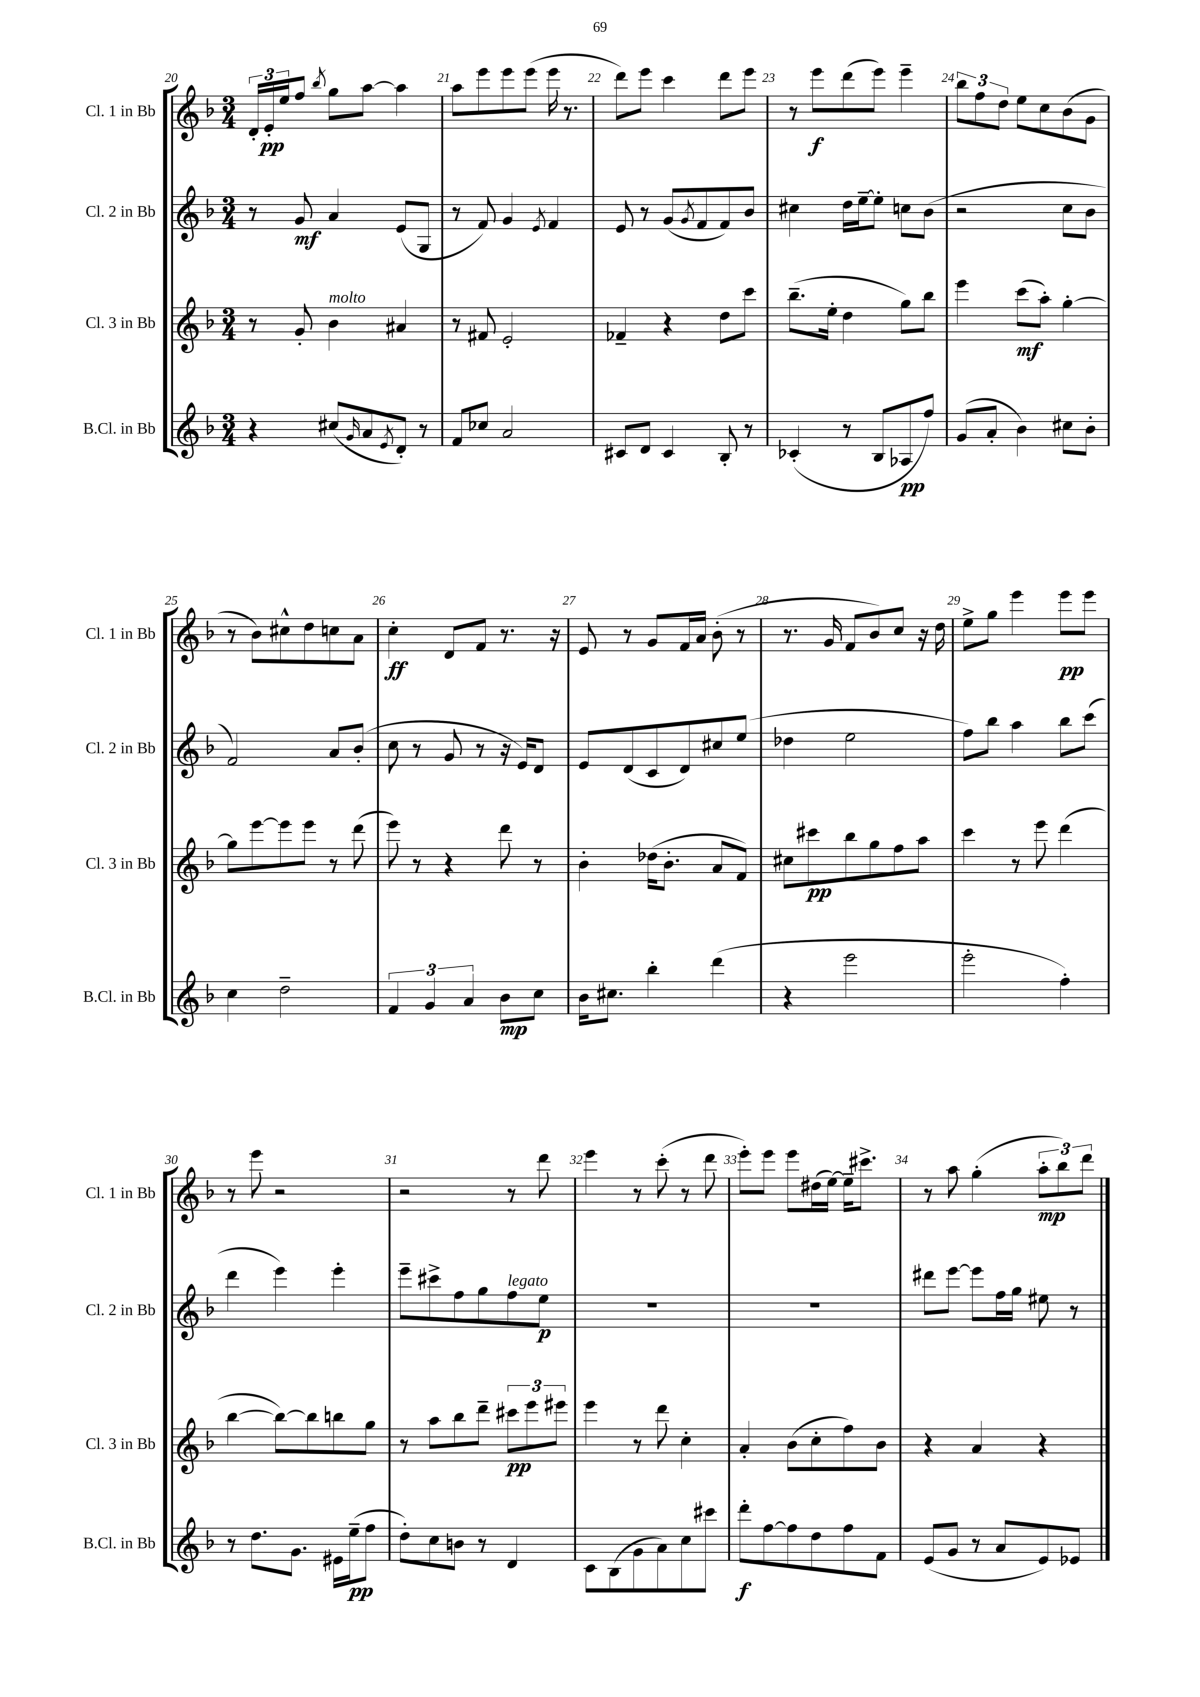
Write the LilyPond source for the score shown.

<<
\new StaffGroup <<
\new Staff = "s0" \with { instrumentName = "Cl. 1 in Bb" shortInstrumentName = "Cl. 1 in Bb" } {
    \clef treble \key f \major \numericTimeSignature \time 3/4
    \tuplet 3/2 { d'16-. e'16-.\pp e''16 } f''8 \acciaccatura { bes''8 } g''8 a''8~ a''4 |
    a''8 e'''8 e'''8 e'''8( e'''16 r8. |
    d'''8) e'''8 c'''4 d'''8 e'''8 |
    r8 e'''8\f d'''8( e'''8) e'''4-- |
    \tuplet 3/2 { bes''8 f''8 d''8 } e''8 c''8 bes'8( g'8 |
    r8 bes'8) cis''8-^ d''8 c''8 a'8 |
    c''4-.\ff d'8 f'8 r8. r16 |
    e'8 r8 g'8 f'16 a'16 bes'8-.( r8 |
    r8. g'16 f'8 bes'8) c''8 r16 d''16 |
    e''8-> g''8 e'''4 e'''8\pp e'''8 |
    r8 e'''8 r2 |
    r2 r8 d'''8 |
    e'''4 r8 c'''8-.( r8 d'''8 |
    e'''8-.) e'''8 e'''8 dis''16( e''16~) e''16-- cis'''8.-> |
    r8 a''8 g''4-.( \tuplet 3/2 { a''8-.\mp bes''8) d'''8 } \bar "|." |
}
\new Staff = "s1" \with { instrumentName = "Cl. 2 in Bb" shortInstrumentName = "Cl. 2 in Bb" } {
    \clef treble \key f \major \numericTimeSignature \time 3/4
    r8 g'8\mf a'4 e'8( g8 |
    r8 f'8) g'4 \acciaccatura { e'8 } f'4 |
    e'8 r8 g'8( \acciaccatura { g'8 } f'8 f'8) bes'8 |
    cis''4 d''16 e''16~-- e''8-. c''8 bes'8( |
    r2 c''8 bes'8 |
    f'2) a'8 bes'8-.( |
    c''8 r8 g'8 r8 r16 e'16) d'8 |
    e'8 d'8( c'8 d'8) cis''8 e''8( |
    des''4 e''2 |
    f''8) bes''8 a''4 bes''8 c'''8( |
    d'''4 e'''4) e'''4-. |
    e'''8-- cis'''8-> f''8 g''8 f''8^\markup { \italic "legato" } e''8\p |
    R2. |
    R2. |
    dis'''8 e'''8~ e'''8 f''16 g''16 eis''8 r8 \bar "|." |
}
\new Staff = "s2" \with { instrumentName = "Cl. 3 in Bb" shortInstrumentName = "Cl. 3 in Bb" } {
    \clef treble \key f \major \numericTimeSignature \time 3/4
    r8 g'8-. bes'4^\markup { \italic "molto" } ais'4 |
    r8 fis'8 e'2-. |
    fes'4-- r4 d''8 c'''8 |
    bes''8.--( e''16-. d''4 g''8) bes''8 |
    e'''4 c'''8\mf( a''8-.) g''4~-. |
    g''8 e'''8~ e'''8 e'''8 r8 d'''8( |
    e'''8) r8 r4 d'''8 r8 |
    bes'4-. des''16( bes'8.-. a'8 f'8) |
    cis''8 cis'''8\pp bes''8 g''8 f''8 a''8 |
    c'''4 r8 e'''8 d'''4( |
    bes''4~ bes''8~) bes''8 b''8 g''8 |
    r8 a''8 bes''8 d'''8-- \tuplet 3/2 { cis'''8\pp e'''8 eis'''8 } |
    e'''4 r8 d'''8 c''4-. |
    a'4-. bes'8( c''8-. f''8) bes'8 |
    r4 a'4 r4 \bar "|." |
}
\new Staff = "s3" \with { instrumentName = "B.Cl. in Bb" shortInstrumentName = "B.Cl. in Bb" } {
    \clef treble \key f \major \numericTimeSignature \time 3/4
    r4 cis''8( \grace { g'16 } a'8 \acciaccatura { e'8 } d'8-.) r8 |
    f'8 ces''8 a'2 |
    cis'8 d'8 cis'4 bes8-. r8 |
    ces'4-.( r8 bes8 aes8\pp f''8) |
    g'8( a'8-. bes'4) cis''8 bes'8-. |
    c''4 d''2-- |
    \tuplet 3/2 { f'4 g'4 a'4 } bes'8\mp c''8 |
    bes'16 cis''8. bes''4-. d'''4( |
    r4 e'''2 |
    e'''2-. f''4-.) |
    r8 d''8. g'8. eis'16 e''16--\pp( f''8 |
    d''8-.) c''8 b'8 r8 d'4 |
    c'8 bes8( g'8 a'8) c''8 cis'''8 |
    d'''8-.\f f''8~ f''8 d''8 f''8 f'8 |
    e'8( g'8 r8 a'8 e'8) ees'8 \bar "|." |
}
>>
>>
\layout { \context { \Score currentBarNumber = #20 \override BarNumber.break-visibility = ##(#f #t #t) barNumberVisibility = #all-bar-numbers-visible } }
